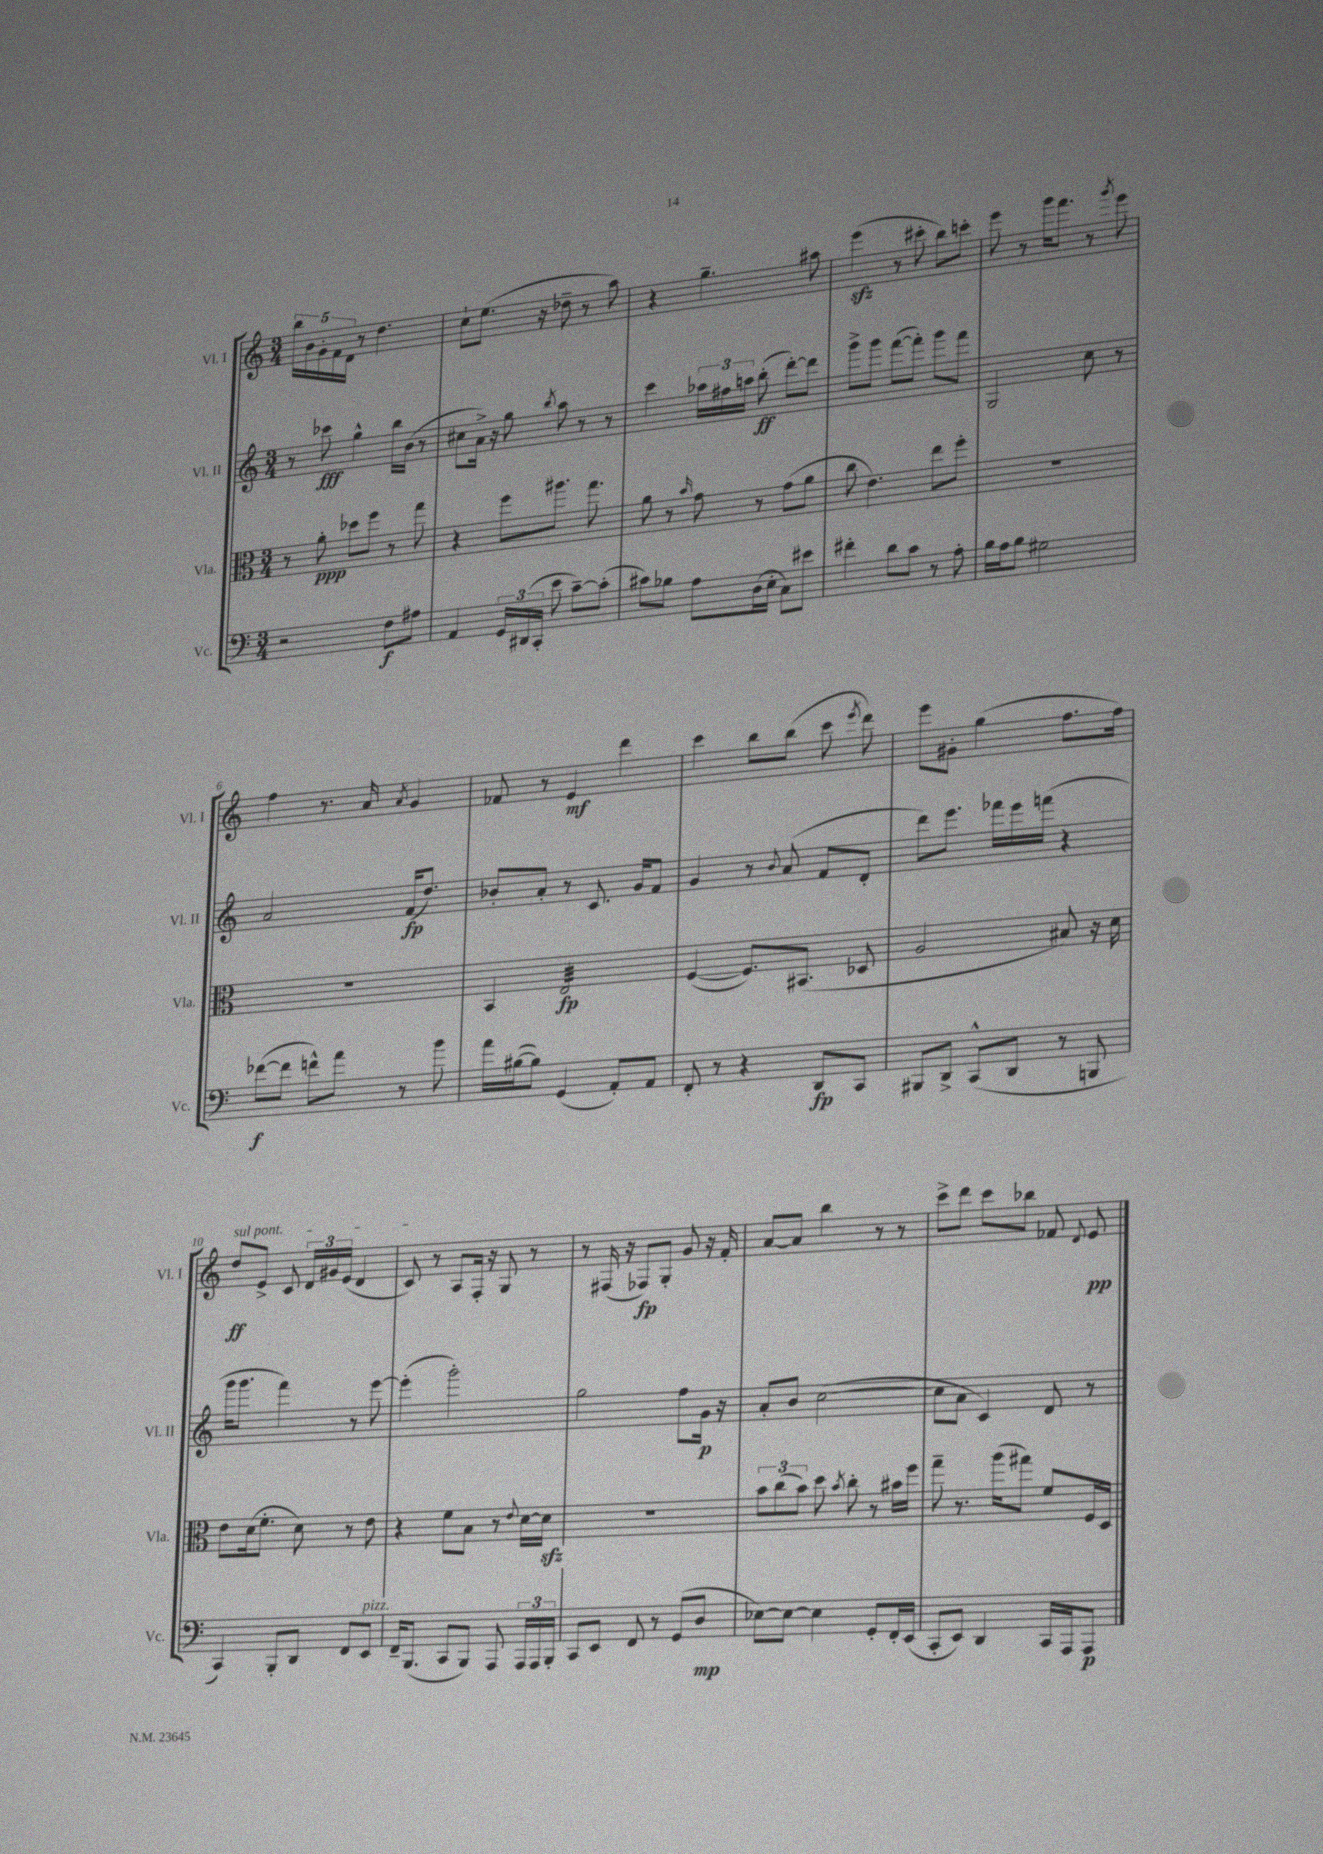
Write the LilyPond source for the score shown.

<<
\new StaffGroup <<
\new Staff = "s0" \with { instrumentName = "Vl. I" shortInstrumentName = "Vl. I" } {
    \clef treble \key c \major \numericTimeSignature \time 3/4
    \autoBeamOff \tuplet 5/4 { b''16[ b'16 g'16-. f'16 d'16] } r8 d''4. |
    c''8[-! e''8.]( r16 des''8-- r8 a''8) |
    r4 g''4.-- ais''8 |
    e'''4\sfz( r8 cis'''8-. b''8[) c'''8]-. |
    e'''8 r8 g'''16[ f'''8.] r8 \acciaccatura { g'''8 } e'''8 |
    f''4 r8. a'16 \acciaccatura { a'8 } g'4 |
    fes'8 r8 e'4\mf d'''4 |
    c'''4 b''8[ b''8]( c'''8 \acciaccatura { e'''8 } d'''8) |
    e'''8[ gis'8]-. g''4( f''8.[ f''16]) |
    \once \override TextSpanner.bound-details.left.text = \markup { \italic "sul pont." } d''8[\ff\startTextSpan e'8]-> c'8 \tuplet 3/2 { d'16[ gis'16 e'16]( } d'4 |
    c'8\stopTextSpan) r8 a8[ f16]-. r16 g8 r8 |
    r8 fis16( r16 fes8[\fp) g8]-. g'8 r16 f'16-. |
    a'8[~ a'8] b''4 r8 r8 |
    c'''8[-> d'''8] c'''8[ bes''8] fes'8 \appoggiatura { d'8 } e'8\pp \bar "|." |
}
\new Staff = "s1" \with { instrumentName = "Vl. II" shortInstrumentName = "Vl. II" } {
    \clef treble \key c \major \numericTimeSignature \time 3/4
    \autoBeamOff r8 ces'''8\fff g''4-^ b''16[ b'16]( r8 |
    cis''8[ a'16]->) r16 g''8 \acciaccatura { b''8 } a''8 r8 r8 |
    c'''4 \tuplet 3/2 { aes''16[ fis''16 a''16] } b''8-.\ff( d'''8[~-.) d'''8] |
    g'''8[-> g'''8] f'''8[~( f'''8]-.) g'''8[ f'''8] |
    g2 c''8 r8 |
    a'2 f'16[\fp( d''8.]) |
    bes'8[-. a'8]-. r8 c'8. g'16[ f'8] |
    g'4 r8 \appoggiatura { b'8 } a'8( f'8[ d'8]-. |
    d'''8[) e'''8.] fes'''16[ e'''16 f'''16]( r4 |
    g'''16[ g'''8.] f'''4) r8 e'''8~ |
    e'''4-.( g'''2-.) |
    g''2 f''8[ g'16]\p r16 |
    a'8[-. b'8] c''2~( |
    c''8[ a'8] c'4) d'8 r8 \bar "|." |
}
\new Staff = "s2" \with { instrumentName = "Vla." shortInstrumentName = "Vla." } {
    \clef alto \key c \major \numericTimeSignature \time 3/4
    \autoBeamOff r8 a'8-.\ppp des''8[ f''8] r8 g''8 |
    r4 f''8[ ais''8.] g''8. |
    a'8 r8 \grace { b'16 } g'8 r8 g'8[( a'8] |
    c''8 e'4.) e''8[ f''8]-. |
    R2. |
    R2. |
    b,4 e2:32\fp |
    f4~( f8.[) bis,8.]( des8 |
    a2 bis8) r16 d'16 |
    e'8[ d'16( f'8.]-. d'8) r8 e'8 |
    r4 f'8[ b8] r8 \appoggiatura { e'8 } d'16[~ d'16]\sfz |
    R2. |
    \tuplet 3/2 { b'8[ c''8( b'8]) } d''8 \acciaccatura { b'8 } c''8-. r8 bis'16[ f''16] |
    g''8-- r8. a''16[( gis''8]) f'8[ f16 d16] \bar "|." |
}
\new Staff = "s3" \with { instrumentName = "Vc." shortInstrumentName = "Vc." } {
    \clef bass \key c \major \numericTimeSignature \time 3/4
    \autoBeamOff r2 f8[\f ais8] |
    a,4 \tuplet 3/2 { g,16[ dis,16( c,16]-. } e'8 c'8[~--) c'8]-.( |
    cis'8[) bes8] a8[ d16( e16]-. c8[) eis'8] |
    fis'4-. d'8[ c'8] r8 a8-. |
    b16[ a16 b8] gis2 |
    fes'8[~\f( fes'8] f'8[-^) a'8] r8 b'8 |
    a'16[ bis16~( bis8]) g,4( a,8[-.) a,8] |
    f,8-. r8 r4 d,8[\fp c,8] |
    bis,,8[ d,8]-> c,8[-^( d,8] r8 b,,8 |
    c,4) b,,8[-. d,8] f,8[ e,8]^\markup { \italic "pizz." } |
    f,16[-- b,,8.]( c,8[ b,,8]) a,,8 \tuplet 3/2 { a,,16[ a,,16 b,,16]-. } |
    c,8[ e,8] f,8 r8 g,8[( d8]\mp |
    ees8[~) ees8]~ ees4 g,8[-. f,16-. e,16]( |
    c,8[-. e,8]) d,4 c,16[ a,,16 a,,8]\p \bar "|." |
}
>>
>>
